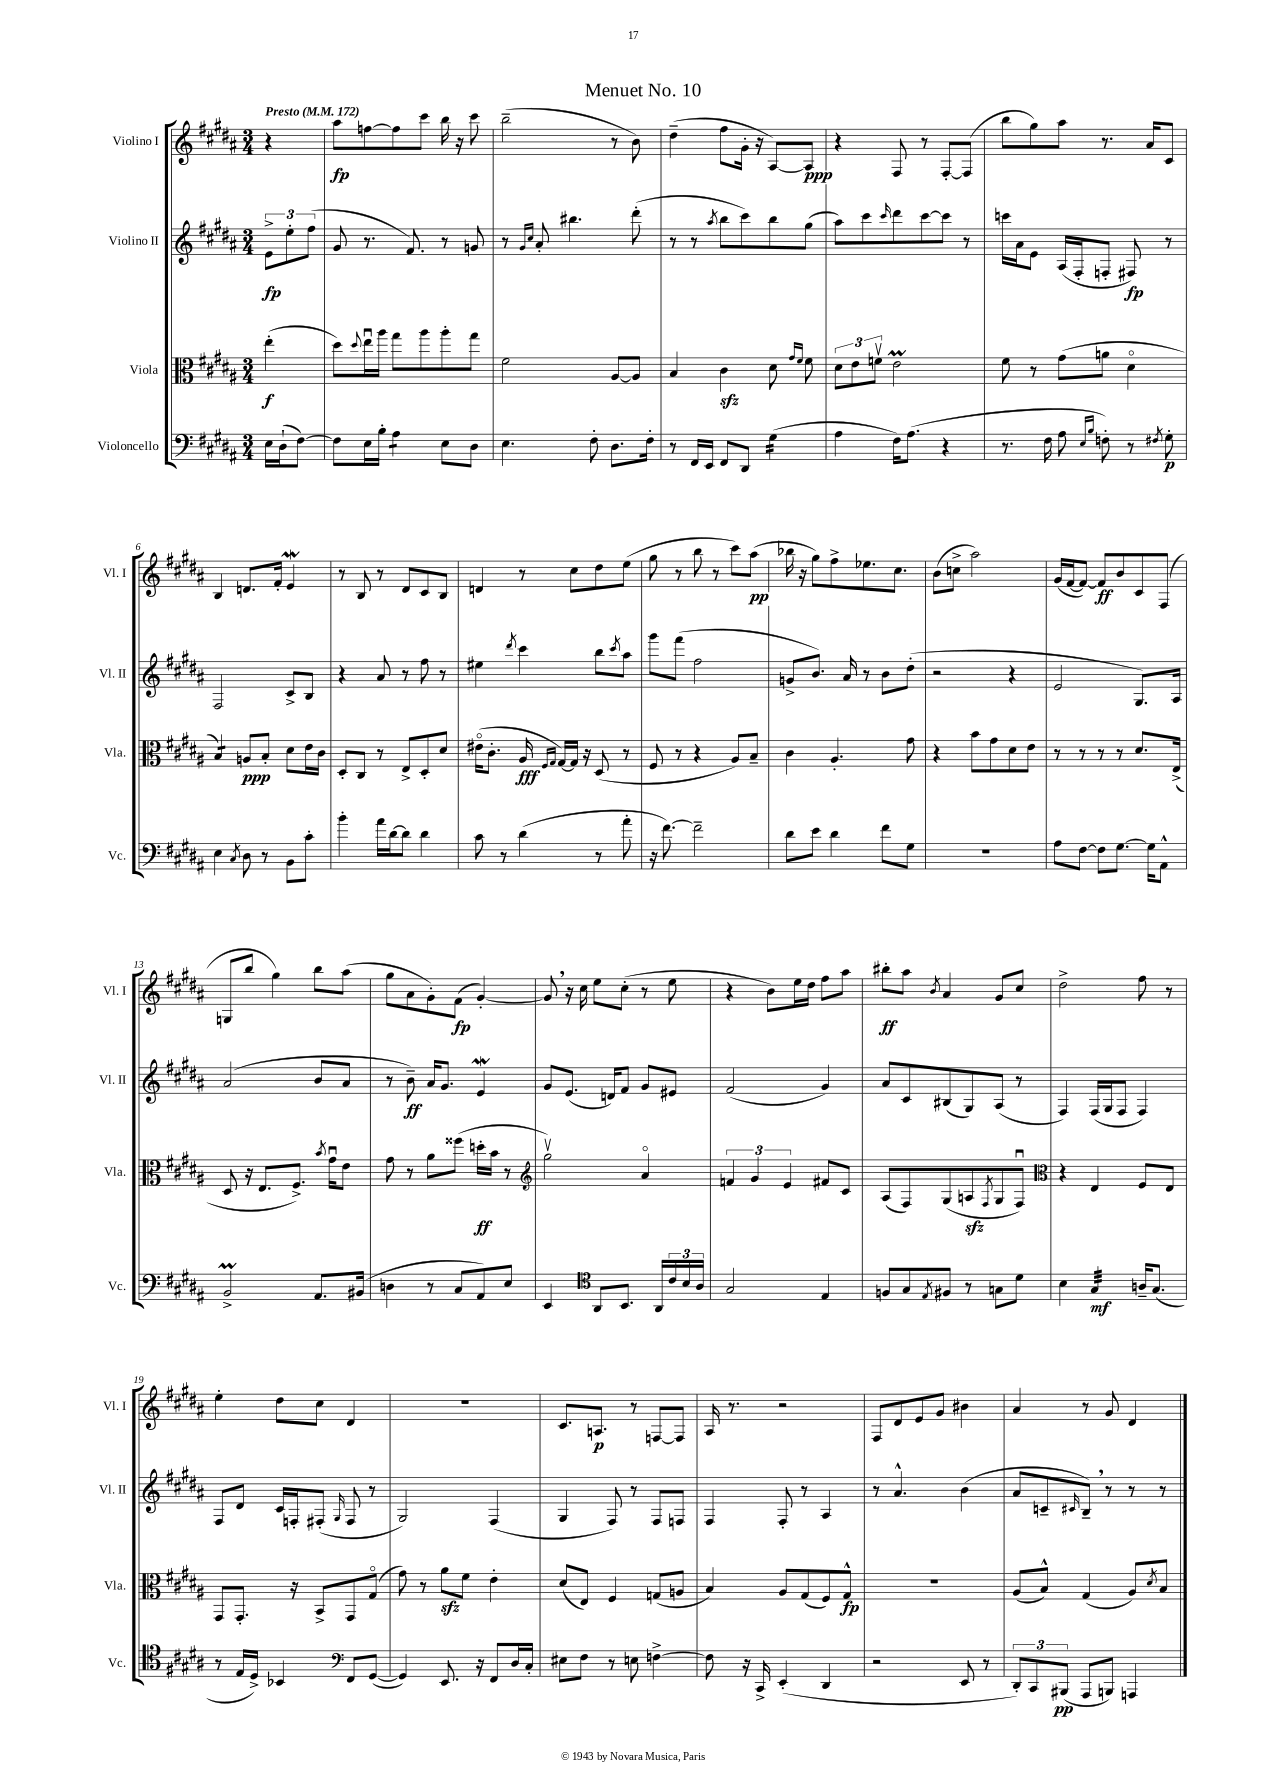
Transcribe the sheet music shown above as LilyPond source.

\header { title = "Menuet No. 10" }
<<
\new StaffGroup <<
\new Staff = "s0" \with { instrumentName = "Violino I" shortInstrumentName = "Vl. I" } {
    \clef treble \key b \major \numericTimeSignature \time 3/4 \partial 4 \tempo "Presto" 4 = 172
    r4 |
    ais''8\fp f''8~ f''8 cis'''8 b''16 r16 cis'''8 |
    b''2--( r8 b'8) |
    dis''4--( fis''8 gis'16-. r16 ais8~) ais8\ppp |
    r4 fis8 r8 fis8~-. fis8( |
    b''8 gis''8) ais''8 r8. ais'16 cis'8 |
    b4 d'8. fis'16-. e'4\mordent |
    r8 b8 r8 dis'8 cis'8 b8 |
    d'4 r8 cis''8 dis''8 e''8( |
    gis''8 r8 b''8 r8 cis'''8) ais''8\pp( |
    bes''16 r16 gis''8) fis''8-> ees''8. cis''8. |
    b'8( c''8-> ais''2) |
    gis'16( fis'16~ fis'8~) fis'8\ff b'8 cis'8 fis8( |
    g8 b''8 gis''4) b''8 ais''8( |
    gis''8 ais'8 gis'8-.) fis'8\fp( gis'4~-.) |
    gis'8 \breathe r16 cis''16 e''8 cis''8-.( r8 e''8 |
    r4 b'8) e''16 dis''16 fis''8 ais''8 |
    bis''8-.\ff ais''8 \acciaccatura { b'8 } ais'4 gis'8 cis''8 |
    dis''2-> fis''8 r8 |
    e''4-. dis''8 cis''8 dis'4 |
    R2. |
    cis'8. a8.\p r8 f8~ f8 |
    ais16 r8. r2 |
    fis8 dis'8 e'8 gis'8 bis'4 |
    ais'4 r8 gis'8 dis'4 \bar "|." |
}
\new Staff = "s1" \with { instrumentName = "Violino II" shortInstrumentName = "Vl. II" } {
    \clef treble \key b \major \numericTimeSignature \time 3/4 \partial 4
    \tuplet 3/2 { e'8->\fp e''8-. fis''8( } |
    gis'8 r8. fis'8.) r8 g'8 |
    r8 \grace { gis'16 cis''16 } ais'8-. bis''4. dis'''8-.( |
    r8 r8 \acciaccatura { ais''8 } b''8 cis'''8) b''8 gis''8( |
    ais''8) cis'''8 \grace { cis'''16 } dis'''8 cis'''8~ cis'''8 r8 |
    c'''16 ais'16 e'8 ais16( fis16-. f8-. fis8\fp) r8 |
    fis2 cis'8-> b8 |
    r4 ais'8 r8 fis''8 r8 |
    eis''4 \acciaccatura { dis'''8 } cis'''4 b''8 \acciaccatura { cis'''8 } ais''8 |
    gis'''8 fis'''8( fis''2 |
    g'8-> b'8.) ais'16 r8 b'8 dis''8-.( |
    r2 r4 |
    e'2 gis8.) ais16 |
    ais'2( b'8 ais'8 |
    r8 b'8--\ff) ais'16 gis'8. e'4\mordent |
    gis'8 e'8.( d'16) fis'8 gis'8 eis'8 |
    fis'2( gis'4) |
    ais'8 cis'8 bis8( gis8) ais8( r8 |
    fis4) fis16( gis16 fis8 fis4) |
    fis8 dis'8 cis'16 f16-. fis8-.( \grace { gis16 } fis8 r8 |
    gis2) fis4( |
    gis4 fis8) r8 fis8 f8 |
    fis4 fis8-. r8 ais4 |
    r8 ais'4.-^ b'4( |
    ais'8 c'8-- \grace { cis'16 } b8--) \breathe r8 r8 r8 \bar "|." |
}
\new Staff = "s2" \with { instrumentName = "Viola" shortInstrumentName = "Vla." } {
    \clef alto \key b \major \numericTimeSignature \time 3/4 \partial 4
    e''4-.\f( |
    dis''8) \appoggiatura { dis''8 } e''16\downbow ais''16 gis''8 ais''8 ais''8-. gis''8 |
    fis'2 ais8~ ais8 |
    b4 cis'4\sfz dis'8 \grace { gis'16 fis'16 } fis'8 |
    \tuplet 3/2 { dis'8 e'8 f'8\upbow } e'2\prall |
    fis'8 r8 gis'8( a'8 dis'4\flageolet |
    b4:8) a8\ppp b8-. dis'8 e'16 cis'16 |
    dis8-. cis8 r8 e8-> dis8-. dis'8 |
    eis'16\flageolet( cis'8.-. ais16\fff \grace { fis16 gis16 } gis16~) gis16 r16 dis8( r8 |
    fis8 r8 r4 ais8) b8-- |
    cis'4 ais4.-. gis'8 |
    r4 b'8 gis'8 dis'8 e'8 |
    r8 r8 r8 r8 dis'8. e16->( |
    dis8 r16 e8. fis8.->) \acciaccatura { b'8 } gis'16\downbow e'8 |
    gis'8 r8 ais'8 fisis''8( d''16-.\ff b'16 r8 |
    \clef treble gis''2\upbow) ais'4\flageolet |
    \tuplet 3/2 { f'4 gis'4 e'4 } fis'8 cis'8 |
    ais8( fis8) gis8( a8\sfz \acciaccatura { fis8 } gis8 fis8\downbow) |
    \clef alto r4 e4 fis8 e8 |
    gis,8 gis,8.-. r16 b,8-> gis,8 gis8\flageolet( |
    gis'8) r8 ais'8\sfz fis'8 e'4-. |
    dis'8( e8) fis4 g8( a8 |
    b4) ais8 gis8( fis8) gis8-^\fp |
    R2. |
    ais8( b8-^) gis4( ais8) \acciaccatura { dis'8 } b8 \bar "|." |
}
\new Staff = "s3" \with { instrumentName = "Violoncello" shortInstrumentName = "Vc." } {
    \clef bass \key b \major \numericTimeSignature \time 3/4 \partial 4
    e16 dis16-!( fis8~) |
    fis8 e16 b16-. ais4:8 e8 dis8 |
    e4. fis8-. dis8. fis16-. |
    r8 fis,16 e,16 fis,8 dis,8 gis4:16( |
    ais4 fis16) ais8.( r4 |
    r8. fis16 ais8 \grace { e16 b16 } f8-.) r8 \acciaccatura { fis8 } gis8-.\p |
    e4 \acciaccatura { cis8 } dis8 r8 b,8 cis'8-. |
    b'4-. ais'16 dis'16~ dis'8 dis'4 |
    cis'8 r8 dis'4( r8 ais'8-. |
    r16 fis'8.~) fis'2-- |
    dis'8 e'8 dis'4 fis'8 gis8 |
    R2. |
    ais8 fis8~ fis8 gis8.~ gis16 ais,8-^ |
    b,2->\prall ais,8. bis,16( |
    d4 r8 cis8 ais,8) e8 |
    e,4 \clef tenor ais,8 b,8. ais,16 \tuplet 3/2 { cis'16 b16 ais16 } |
    gis2 e4 |
    f8 gis8 \acciaccatura { e8 } fis8 r8 g8 dis'8 |
    b4 gis4:32\mf a16-- gis8.( |
    r8 e16 dis16->) bes,4 \clef bass fis,8 gis,8~( |
    gis,4) e,8. r16 fis,8 dis16 cis16-. |
    eis8 fis8 r8 e8 f4~-> |
    f8 r16 cis,16-> e,4-.( dis,4 |
    r2 e,8 r8 |
    \tuplet 3/2 { dis,8-.) cis,8 bis,,8\pp( } ais,,8 b,,8) a,,4 \bar "|." |
}
>>
>>
